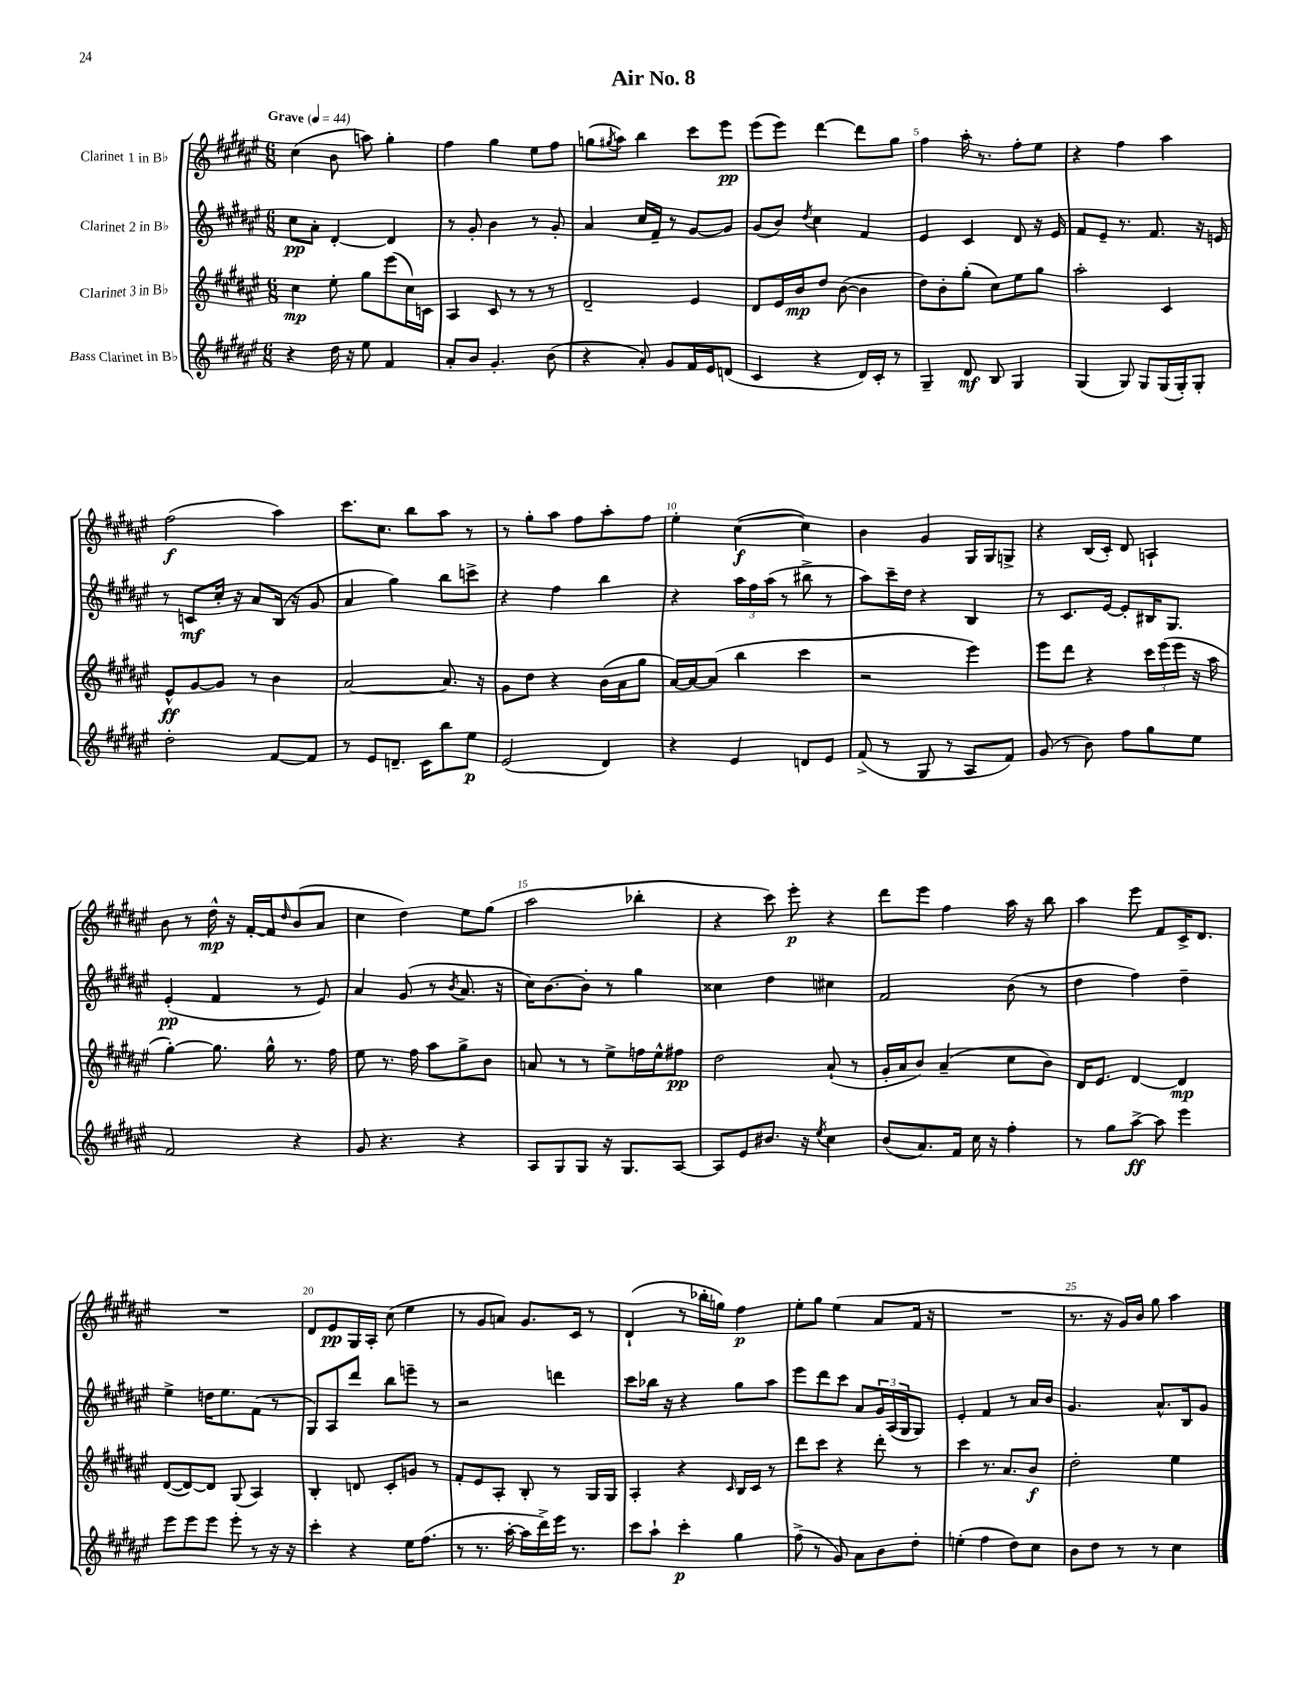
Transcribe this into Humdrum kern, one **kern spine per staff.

**kern	**kern	**kern	**kern
*staff4	*staff3	*staff2	*staff1
*clefG2	*clefG2	*clefG2	*clefG2
*k[f#c#g#d#a#e#]	*k[f#c#g#d#a#e#]	*k[f#c#g#d#a#e#]	*k[f#c#g#d#a#e#]
*M6/8	*M6/8	*M6/8	*M6/8
*MM44	*MM44	*MM44	*MM44
4r	4cc#	8cc#	(4cc#
.	.	8a#'	.
16dd#	8ee#'	[4d#'	8b
16r	.	.	.
8ee#	8gg#	.	8aa)
4f#	(8eee#	4d#]	4gg#'
.	16cc#)	.	.
.	16c	.	.
=	=	=	=
8a#'	4A#	8r	4ff#
8b	.	8g#'	.
4.g#'	8c#	4b	4gg#
.	8r	.	.
.	8r	8r	8ee#
(8b	8r	8g#'	8ff#
=	=	=	=
4r	2d#~	4a#	(8gg
.	.	.	8qgg#
.	.	.	8aa#)
8a#')	.	16cc#	4bb
.	.	16f#~	.
8g#	.	8r	.
16f#	4e#	[8g#	8ccc#
16e#	.	.	.
(8d	.	8g#]	8eee#
=	=	=	=
4c#	8d#	(8g#	(8eee#
.	16e#	8b)	8eee#)
.	16b	.	.
.	.	8qdd#	.
4r	8dd#	4cc#	[4ddd#
.	([8b	.	.
16d#)	4b]	4f#	8ddd#]
16c#'	.	.	.
8r	.	.	8gg#
=	=	=	=
4G#~	8dd#)	4e#	4ff#
.	8b'	.	.
8d#	(8gg#'	4c#	16aa#'
.	.	.	8.r
8B	8cc#)	.	.
4G#	8ee#	8d#	8ff#'
.	8gg#	16r	8ee#
.	.	16e#	.
=	=	=	=
(4G#	2aa#'	8f#	4r
.	.	8e#~	.
8G#)	.	8.r	4ff#
8G#	.	.	.
.	.	8.f#	.
(16G#	4c#	.	4aa#
16G#')	.	.	.
8G#'	.	16r	.
.	.	16e	.
=	=	=	=
2dd#'	8e#^^	8r	(2ff#
.	[8g#	8c	.
.	8g#]	16cc#'	.
.	.	16r	.
.	8r	8a#	.
[8f#	4b	(16B	4aa#)
.	.	16r	.
8f#]	.	8g#	.
=	=	=	=
8r	[2a#	4a#	8.ccc#
8e#	.	.	.
.	.	.	8.cc#
8.d~	.	4gg#)	.
.	.	.	8bb
16c#	.	.	.
8bb	8.a#]	8bb	8aa#
8ee#	.	8ccc^	8r
.	16r	.	.
=	=	=	=
(2e#	8g#	4r	8r
.	8dd#	.	8gg#'
.	4r	4ff#	8aa#
.	.	.	8ff#
4d#)	(16b	4bb	8aa#'
.	16a#	.	.
.	8gg#	.	8ff#
=	=	=	=
4r	[16a#)	4r	4ee#'
.	16a#_	.	.
.	(8a#]	.	.
4e#	4bb	24aa#	([4cc#
.	.	24ff#	.
.	.	(24aa#	.
.	.	8r	.
8d	4ccc#	8bb#^	4cc#])
8e#	.	8r	.
=	=	=	=
(8f#^	2r	8aa#)	4b
8r	.	16ccc#~	.
.	.	16dd#	.
8G#	.	4r	4g#
8r	.	.	.
8A#	4eee#)	4B	16G#
.	.	.	16G#
8f#)	.	.	8G^
=	=	=	=
(8g#	8eee#	8r	4r
8r	8ddd#	8.c#	.
8b)	4r	.	(16B
.	.	[16e#	16c#')
8ff#	.	8e#']	8d#
8gg#	24ccc#	16B#	4A`
.	(24eee#	.	.
.	.	8.G#	.
.	24eee#	.	.
8ee#	16r	.	.
.	16aa#	.	.
=	=	=	=
2f#	[4gg#')	(4e#'	8b
.	.	.	8r
.	8.gg#]	4f#	16dd#^^
.	.	.	16r
.	.	.	[16f#'
.	16gg#^^	.	16f#]
.	.	.	16qqdd#
4r	8.r	8r	(8b
.	.	8e#)	8a#
.	16ff#	.	.
=	=	=	=
8g#	8ee#	4a#	4cc#
4.r	8.r	.	.
.	.	(8g#	4dd#)
.	16ff#	.	.
.	8aa#	8r	.
.	.	8qb	.
4r	8gg#^	8.a#	8ee#
.	8b	.	(8gg#
.	.	16r	.
=	=	=	=
8A#	8a	16cc#)	2aa#
.	.	[8.b	.
8G#	8r	.	.
8G#	8r	8b']	.
16r	8ee#^	8r	.
8.G#	.	.	.
.	16ff	4gg#	4bb-'
.	16ee#^^	.	.
[8A#	8ff#	.	.
=	=	=	=
8A#]	2dd#	4cc##	4r
8e#	.	.	.
8.b#	.	4dd#	8ccc#)
.	.	.	8eee#'
16r	.	.	.
8qee#	.	.	.
4cc#	(8a#`	4cc#	4r
.	8r	.	.
=	=	=	=
(8b	16g#'	2f#	8ddd#
.	16a#	.	.
8.a#)	8b)	.	8eee#
.	(4a#~	.	4ff#
16f#	.	.	.
16cc#	.	.	.
16r	.	.	.
4ff#'	8cc#	(8b	16aa#
.	.	.	16r
.	8b)	8r	8bb
=	=	=	=
8r	16d#	4dd#	4aa#
.	8.e#	.	.
8gg#	.	.	.
[8aa#^	[4d#	4ff#)	8eee#
8aa#]	.	.	8f#
4eee#	4d#]	4dd#~	16c#^
.	.	.	8.d#
=	=	=	=
8eee#	([8d#	4ee#^	2.r
8eee#	8d#_)	.	.
8eee#	8d#]	16dd	.
.	.	8.ee#	.
8eee#'	(8G#	.	.
8r	4A#)	(8f#	.
16r	.	8r	.
16r	.	.	.
=	=	=	=
4ccc#'	4B'	8G#)	8d#
.	.	8A#	8e#
4r	8d	8ddd#	16G#
.	.	.	16A#'
.	8c#'	8bb	(8cc#
16ee#	8g	8eee~	4ee#
(8.ff#	.	.	.
.	8r	8r	.
=	=	=	=
8r	8f#'	2r	8r
8.r	8e#	.	8g#
.	8A#'	.	8a)
[16aa#'	.	.	.
16aa#]	8B'	.	8.g#
16ddd#^)	.	.	.
16eee#	8r	4ddd	.
8.r	.	.	16c#
.	16G#	.	8r
.	16G#	.	.
=	=	=	=
8ccc#	4A#'	8ccc#	(4d#`
8aa#`	.	16bb-	.
.	.	16r	.
4ccc#'	4r	4r	8r
.	.	.	16bb-'
.	.	.	16gg)
.	16qqc#	.	.
4gg#	16B	8gg#	4ff#
.	16c#	.	.
.	8r	8aa#	.
=	=	=	=
(8ff#^	8ddd#	8eee#	8ee#'
8r	8ccc#	8ddd#	8gg#
8g#)	4r	8ccc#	(4ee#
8a#	.	8a#	.
8b	8ddd#'	24g#	8a#
.	.	(24A#	.
.	.	24G#	.
8dd#'	8r	8G#)	16f#
.	.	.	16r
=	=	=	=
(4ee'	4ccc#	4e#'	2.r
4ff#	8.r	4f#	.
.	8.a#	.	.
8dd#)	.	8r	.
8cc#	8b	16a#	.
.	.	16b	.
=	=	=	=
8b	2dd#'	4.g#	8.r
8dd#	.	.	.
.	.	.	16r
8r	.	.	16g#)
.	.	.	16b
8r	.	8.a#^^	8gg#
4cc#	4ee#	.	4aa#
.	.	16B	.
.	.	8g#	.
==	==	==	==
*-	*-	*-	*-
